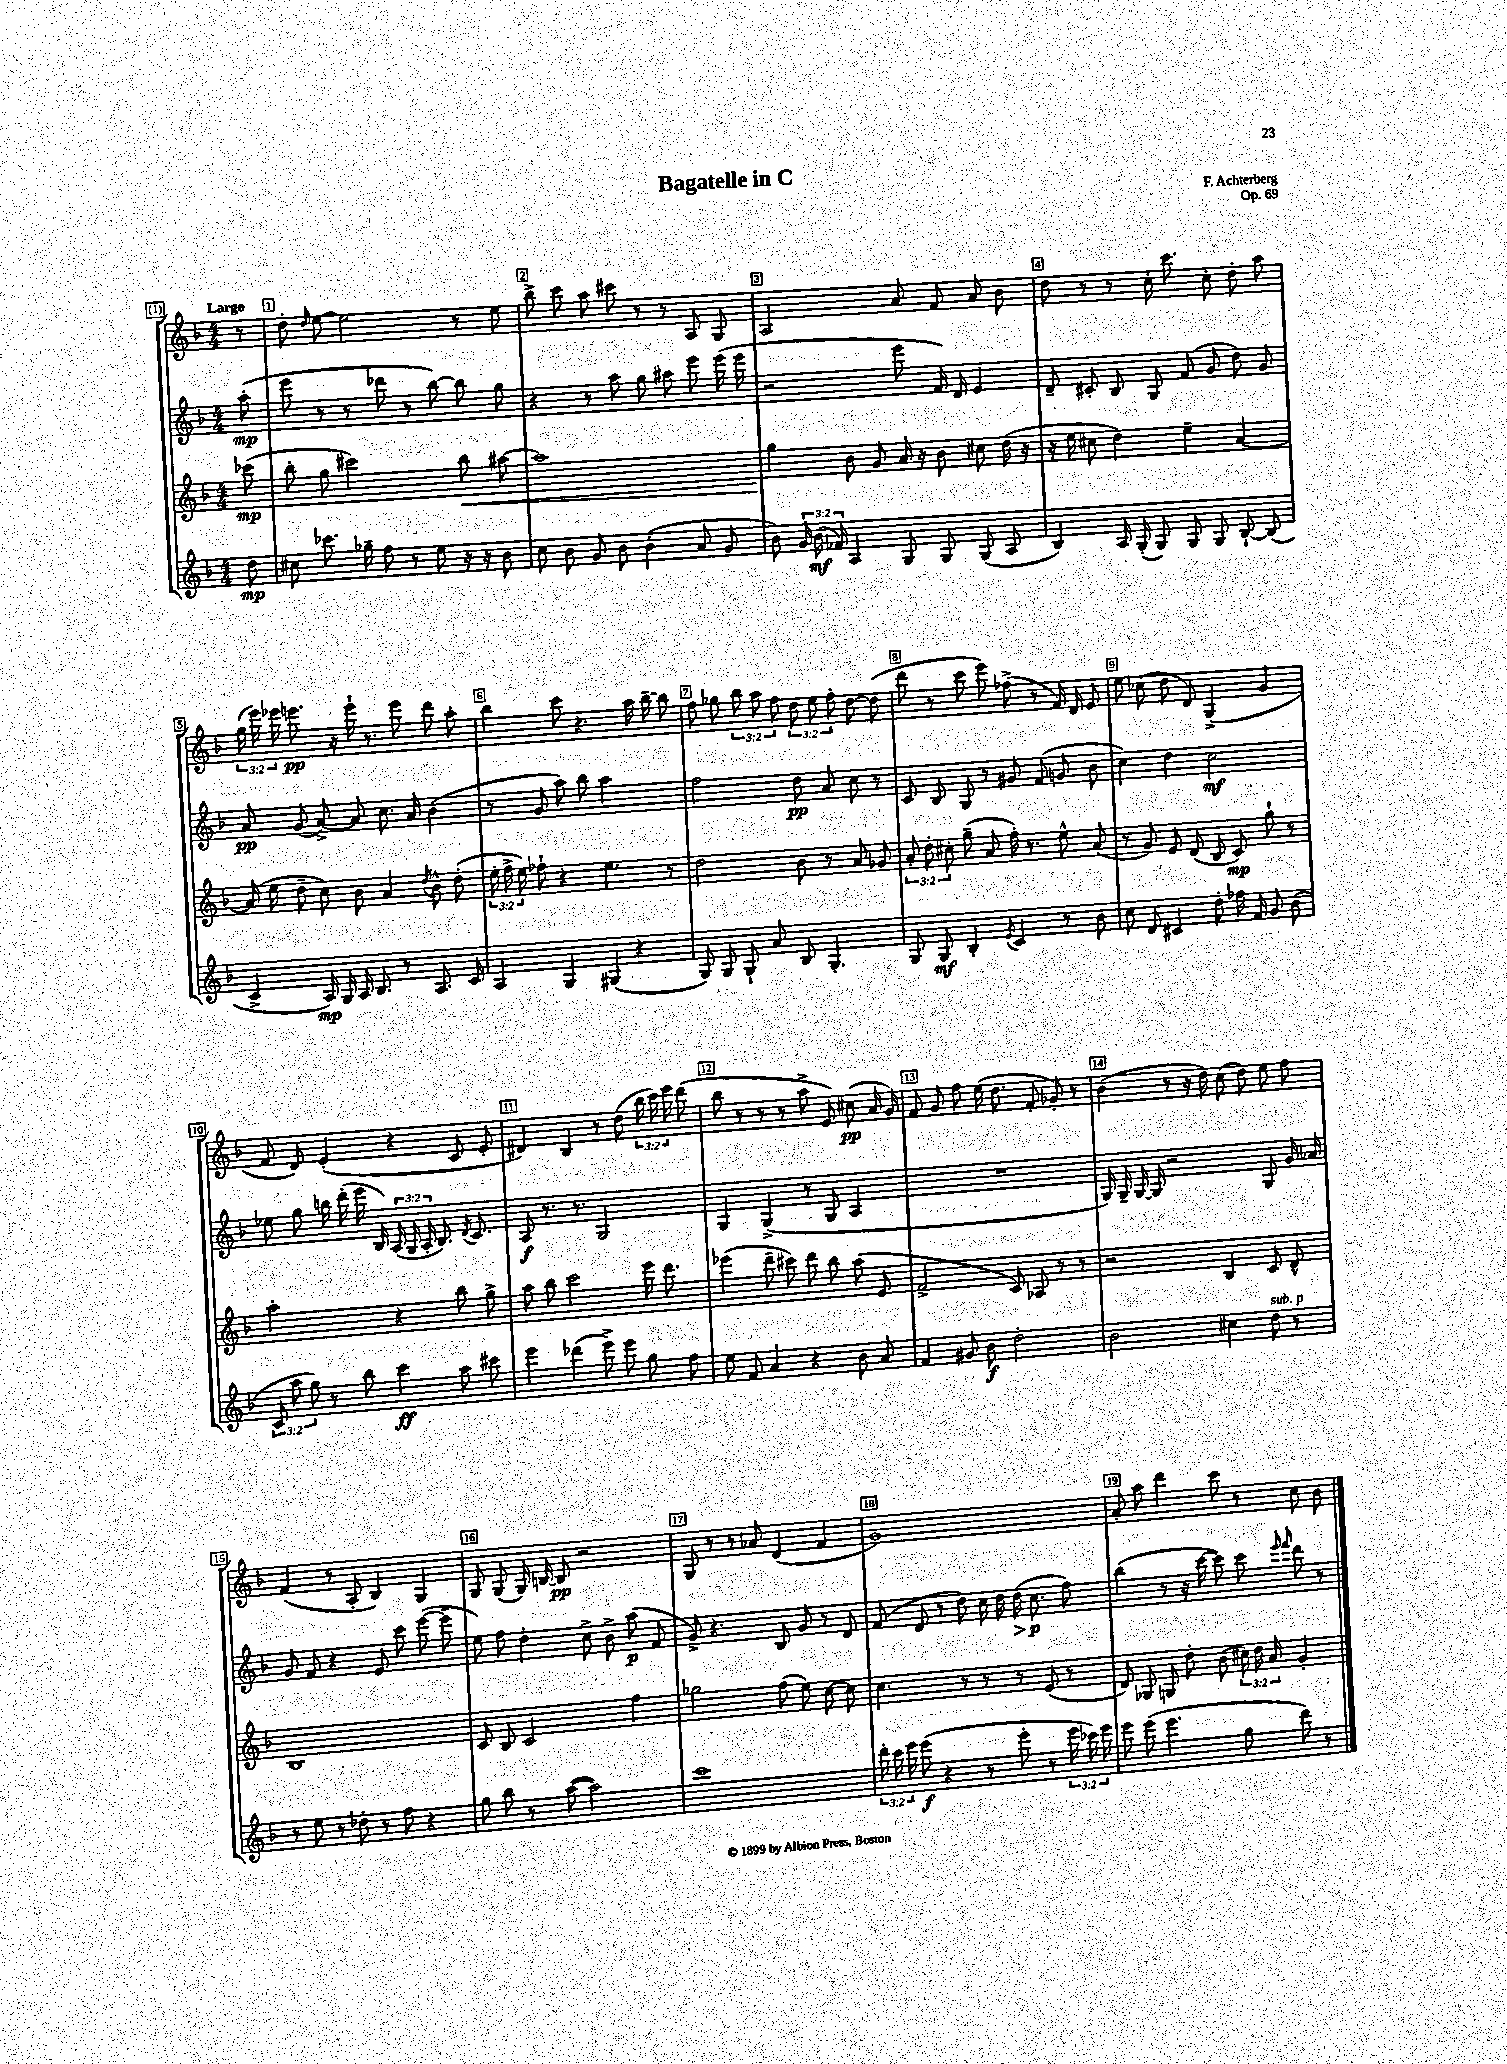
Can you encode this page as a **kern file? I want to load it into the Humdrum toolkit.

**kern	**dynam	**kern	**dynam	**kern	**dynam	**kern	**dynam
*part4	*part4	*part3	*part3	*part2	*part2	*part1	*part1
*staff4	*staff4	*staff3	*staff3	*staff2	*staff2	*staff1	*staff1
*clefG2	*	*clefG2	*	*clefG2	*	*clefG2	*
*k[b-]	*	*k[b-]	*	*k[b-]	*	*k[b-]	*
*M4/4	*	*M4/4	*	*M4/4	*	*M4/4	*
=	=	=	=	=	=	=	=
!	!	!	!	!	!	!LO:TX:a:B:t=Largo	!
8dd\	mp	(8ccc-X\	mp	(8aa'\	mp	8r	.
=1	=1	=1	=1	=1	=1	=1	=1
8cc#X\	.	8bb-'\	.	8eee\	.	8dd'\	.
.	.	.	.	.	.	16qqdd/	.
8.ccc-X\	.	8gg\	.	8r	.	[8ee\	.
.	.	2ccc#X\)	.	8r	.	2ee\]	.
16gg-X~\	.	.	.	.	.	.	.
8ff\	.	.	.	8ddd-X\	.	.	.
8r	.	.	.	8r	.	.	.
8ee\	.	.	.	[8bb-\)	.	.	.
!	!	!	!LO:HP:b	!	!	!	!
16r	.	8bb-\	<	8bb-\]	.	8r	.
16r	.	.	.	.	.	.	.
8b-\	.	[8aa#X\	.	8gg\	.	8ee\	.
=2	=2	=2	=2	=2	=2	=2	=2
8cc\	.	1aa#]	.	4r	.	8bb-^\	.
8b-\	.	.	.	.	.	8ccc\	.
8g/	.	.	.	8r	.	8aa\	.
8b-\	.	.	.	8aa\	.	8ccc#X\	.
(4b-'\	.	.	.	8gg\	.	8r	.
.	.	.	.	8aa#X\	.	8r	.
8a/	.	.	.	8eee\	.	8A/	.
8g/	.	.	.	(16eee\	.	8G/	.
.	.	.	.	16eee\	.	.	.
=3	=3	=3	=3	=3	=3	=3	=3
8b-\)	.	4gg\	.	2r	.	2A/	.
24g/	.	.	.	.	.	.	.
(24b-\	mf	.	.	.	.	.	.
24f-X/)	.	.	.	.	.	.	.
4A/	.	8b-\	[	.	.	.	.
.	.	8g/	.	.	.	.	.
8G/	.	16a/	.	8eee\	.	8a/	.
.	.	16r	.	.	.	.	.
8G/	.	8b-\	.	16f/)	.	8f/	.
.	.	.	.	16d/	.	.	.
(8G/	.	8cc#X\	.	4e/	.	8a/	.
8A/	.	(16dd\	.	.	.	8b-\	.
.	.	16r	.	.	.	.	.
=4	=4	=4	=4	=4	=4	=4	=4
4B-/)	.	16r	.	8d~/	.	8dd\	.
.	.	16ee\	.	.	.	.	.
.	.	8cc#X\	.	8c#X'/	.	8r	.
16A/	.	4dd\)	.	8B-/	.	8r	.
(16G'/	.	.	.	.	.	.	.
8G/)	.	.	.	8G/	.	16cc'\	.
.	.	.	.	.	.	8.ccc\	.
8G/	.	4ee~\	.	(8f/	.	.	.
8G/	.	.	.	8g/	.	8cc'\	.
[8B-`/	.	[4a/	.	8dd\)	.	8dd'\	.
(8B-/]	.	.	.	8g/	.	8aa\	.
!!LO:LB:g=z
=5	=5	=5	=5	=5	=5	=5	=5
4c^/	.	(16a/]	.	8a/	pp	(24gg\	.
.	.	.	.	.	.	24eee\)	.
.	.	16ee\	.	.	.	.	.
.	.	.	.	.	.	24eee-X\	.
.	.	8dd~\	.	(8g/	.	8.eeen\	pp
16A/)	mp	8cc\)	.	[8a^/)	.	.	.
16G/	.	.	.	.	.	16r	.
16A/	.	8b-\	.	8a/]	.	16eee`\	.
8.B-/	.	.	.	.	.	8.r	.
.	.	4a/	.	8.cc\	.	.	.
8r	.	.	.	.	.	8eee\	.
.	.	.	.	16a/	.	.	.
.	.	8qdd/	.	.	.	.	.
8.A/	.	8b-^^\	.	(4b-\	.	8ddd\	.
.	.	(8dd'\	.	.	.	8aa'\	.
16c/	.	.	.	.	.	.	.
=6	=6	=6	=6	=6	=6	=6	=6
4A/	.	24ee'\	.	8r	.	4bb-\	.
.	.	24ff^\	.	.	.	.	.
.	.	24ee\)	.	.	.	.	.
.	.	8ff-X`\	.	8g/	.	.	.
4G/	.	4r	.	8aa\)	.	8ccc\	.
.	.	.	.	8bb-\	.	4.r	.
(4G#X/	.	4.ee\	.	2aa\	.	.	.
4r	.	.	.	.	.	16aa\	.
.	.	.	.	.	.	[16bb-~\	.
.	.	8r	.	.	.	8bb-\]	.
=7	=7	=7	=7	=7	=7	=7	=7
8G/)	.	2dd\	.	2ff\	.	8ff\	.
8G/	.	.	.	.	.	8gg-X\	.
8G`/	.	.	.	.	.	12bb-\	.
.	.	.	.	.	.	12aa\	.
8a/	.	.	.	.	.	.	.
.	.	.	.	.	.	12ff\	.
8B-/	.	8b-\	.	8dd\	pp	12dd\	.
.	.	.	.	.	.	12ee\	.
4.G'/	.	8r	.	8a/	.	.	.
.	.	.	.	.	.	12ff'\	.
.	.	8a/	.	8cc\	.	[8dd\	.
.	.	8g-X/	.	8r	.	(8dd\]	.
=8	=8	=8	=8	=8	=8	=8	=8
8G/	.	12a'/	.	8c/	.	8ddd\	.
.	.	12dd'\	.	.	.	.	.
8G/	mf	.	.	8B-/	.	8r	.
.	.	12cc#X'\	.	.	.	.	.
4B-'/	.	(8gg~\	.	8G/	.	8ccc\	.
.	.	8a/	.	8r	.	8eee\)	.
8qe/	.	.	.	.	.	.	.
4c/	.	16ff'\)	.	8g#X/	.	(8ff-X^\	.
.	.	8.r	.	.	.	.	.
.	.	.	.	(8f/	.	8r	.
8r	.	8ee^^\	.	8gn/	.	16f/)	.
.	.	.	.	.	.	16d/	.
8b-\	.	(8a/	.	8b-\	.	8e/	.
=9	=9	=9	=9	=9	=9	=9	=9
8cc\	.	8r	.	4cc\)	.	8ee\	.
8d/	.	8g/)	.	.	.	(8cc-X\	.
4c#X/	.	8e/	.	4dd\	.	8dd\	.
.	.	(8d/	.	.	.	8d/)	.
8dd'\	.	8B-/	.	2cc\	mf	(4G^/	.
16ff-X\	.	8c/)	mp	.	.	.	.
16f/	.	.	.	.	.	.	.
8g/	.	8gg`\	.	.	.	4g/	.
(8b-\	.	8r	.	.	.	.	.
!!LO:LB:g=z
=10	=10	=10	=10	=10	=10	=10	=10
12c/	.	2aa'\	.	8ee-X\	.	8f/	.
12aa\	.	.	.	.	.	.	.
.	.	.	.	8gg\	.	8d/)	.
12gg\)	.	.	.	.	.	.	.
8r	.	.	.	16bbn\	.	(4e'/	.
.	.	.	.	(16ddd'\	.	.	.
8bb-\	.	.	.	16eee\	.	.	.
.	.	.	.	16B-/)	.	.	.
4ccc\	ff	4r	.	(24A/	.	4r	.
.	.	.	.	24G/	.	.	.
.	.	.	.	24A'/	.	.	.
.	.	.	.	8.B-/)	.	.	.
8aa\	.	8bb-\	.	.	.	8c/	.
.	.	.	.	8qd/	.	.	.
.	.	.	.	8.c/	.	.	.
8ccc#X\	.	8gg^\	.	.	.	8e'/	.
=11	=11	=11	=11	=11	=11	=11	=11
4eee\	.	8aa\	.	8A/	f	4d#X/)	.
.	.	8bb-\	.	8.r	.	.	.
(4ddd-X\	.	2ccc\	.	.	.	4B-/	.
.	.	.	.	8.r	.	.	.
8eee^\)	.	.	.	2G/	.	8r	.
8eee\	.	.	.	.	.	(8dd\	.
8gg\	.	16eee\	.	.	.	24bb-\	.
.	.	.	.	.	.	24ccc\)	.
.	.	8.ddd\	.	.	.	.	.
.	.	.	.	.	.	24eee\	.
8ff\	.	.	.	.	.	(8ddd\	.
=12	=12	=12	=12	=12	=12	=12	=12
8ee\	.	(4eee-X\	.	4G/	.	8bb-\	.
8f/	.	.	.	.	.	8r	.
4a/	.	8ddd~\	.	(4G^/	.	8r	.
.	.	8ccc#X\)	.	.	.	8r	.
4r	.	8ddd\	.	8r	.	8aa^\	.
.	.	8bb-\	.	8G/	.	8e/)	.
8b-\	.	(8aa\	.	4A/	.	(8cc#X\	pp
8a/	.	8e/	.	.	.	16a/	.
.	.	.	.	.	.	16g/)	.
=13	=13	=13	=13	=13	=13	=13	=13
4f/	.	2f^/	.	1r	.	8f/	.
.	.	.	.	.	.	8g/	.
8g#X/	.	.	.	.	.	8ff\	.
8b-\	f	.	.	.	.	(16ee\	.
.	.	.	.	.	.	8.dd\	.
2dd'\	.	8c/)	.	.	.	.	.
.	.	8A-X/	.	.	.	8f'/	.
.	.	8r	.	.	.	8g-X'/)	.
.	.	8r	.	.	.	8r	.
=14	=14	=14	=14	=14	=14	=14	=14
2b-\	.	2r	.	16G/)	.	(4b-\	.
.	.	.	.	16G~/	.	.	.
.	.	.	.	[16G/	.	.	.
.	.	.	.	16G/]	.	.	.
.	.	.	.	2r	.	8r	.
.	.	.	.	.	.	16r	.
.	.	.	.	.	.	16dd\)	.
4cc#X\	.	4B-/	.	.	.	(8cc\	.
.	.	.	.	.	.	8dd\)	.
!LO:TX:a:i:t=sub. p	!	!	!	!	!	!	!
8dd\	.	8c/	.	8G/	.	8ee\	.
8r	.	8d^^/	.	16g/	.	8ff\	.
.	.	.	.	16a-X/	.	.	.
!!LO:LB:g=z
=15	=15	=15	=15	=15	=15	=15	=15
8r	.	1B-	.	8g/	.	(4f/	.
8ee\	.	.	.	8f/	.	.	.
8r	.	.	.	4r	.	8r	.
8dd-X'\	.	.	.	.	.	8A'/	.
8r	.	.	.	8e/	.	4B-/)	.
8ff\	.	.	.	8ccc\	.	.	.
4r	.	.	.	([8eee\	.	4G/	.
.	.	.	.	8eee~\]	.	.	.
=16	=16	=16	=16	=16	=16	=16	=16
8gg\	.	8c/	.	8ee\)	.	8G/	.
8bb-\	.	8B-/	.	8ff\	.	(8G/	.
8r	.	2c/	.	4dd'\	.	16G/)	.
.	.	.	.	.	.	[16Bn/	.
([8aa\	.	.	.	.	.	8B/]	pp
2aa\])	.	.	.	8cc^\	.	2r	.
.	.	.	.	8b-^\	.	.	.
.	.	4ff\	.	(8aa\	p	.	.
.	.	.	.	8f/	.	.	.
=17	=17	=17	=17	=17	=17	=17	=17
1ccc	.	2gg-X\	.	8g^/)	.	8G/	.
.	.	.	.	4.r	.	8r	.
.	.	.	.	.	.	8r	.
.	.	.	.	.	.	8a-X/	.
.	.	(8ff\	.	8B-/	.	(4d/	.
.	.	8ee\)	.	8g/	.	.	.
.	.	[8cc\	.	8r	.	4f/	.
.	.	8cc\]	.	8d/	.	.	.
=18	=18	=18	=18	=18	=18	=18	=18
24ddd'\	.	4.cc\	.	(8f/	.	1g)	.
24ccc\	.	.	.	.	.	.	.
24eee\	.	.	.	.	.	.	.
(8eee\	f	.	.	8d/	.	.	.
4r	.	.	.	8r	.	.	.
.	.	8r	.	8dd\)	.	.	.
8r	.	8r	.	16cc\	.	.	.
.	.	.	.	16dd\	.	.	.
!	!	!	!	!	!LO:HP:b	!	!
8eee'\	.	8r	.	(16dd\	>	.	.
.	.	.	.	8.cc\	p	.	.
8r	.	(8e/	.	.	.	.	.
24eee\	.	8r	.	8ff\)	]	.	.
24ccc-X\)	.	.	.	.	.	.	.
24eee\	.	.	.	.	.	.	.
=19	=19	=19	=19	=19	=19	=19	=19
8eee\	.	8d/)	.	(4bb-\	.	8a'/	.
(8eee\	.	8G-X/	.	.	.	8aa\	.
4.eee\	.	8Gn/	.	8r	.	4ddd\	.
.	.	8dd'\	.	16r	.	.	.
.	.	.	.	[16ccc\	.	.	.
.	.	(8b-\	.	8ccc\])	.	8ccc\	.
8gg\	.	24cc#X\)	.	8ccc\	.	8r	.
.	.	24dd\	.	.	.	.	.
.	.	24a/	.	.	.	.	.
.	.	.	.	16qqeee/	.	.	.
.	.	.	.	16qqfff/	.	.	.
8ddd\)	.	4g'/	.	8ddd\	.	8cc\	.
8r	.	.	.	8r	.	8b-\	.
==	==	==	==	==	==	==	==
*-	*-	*-	*-	*-	*-	*-	*-
